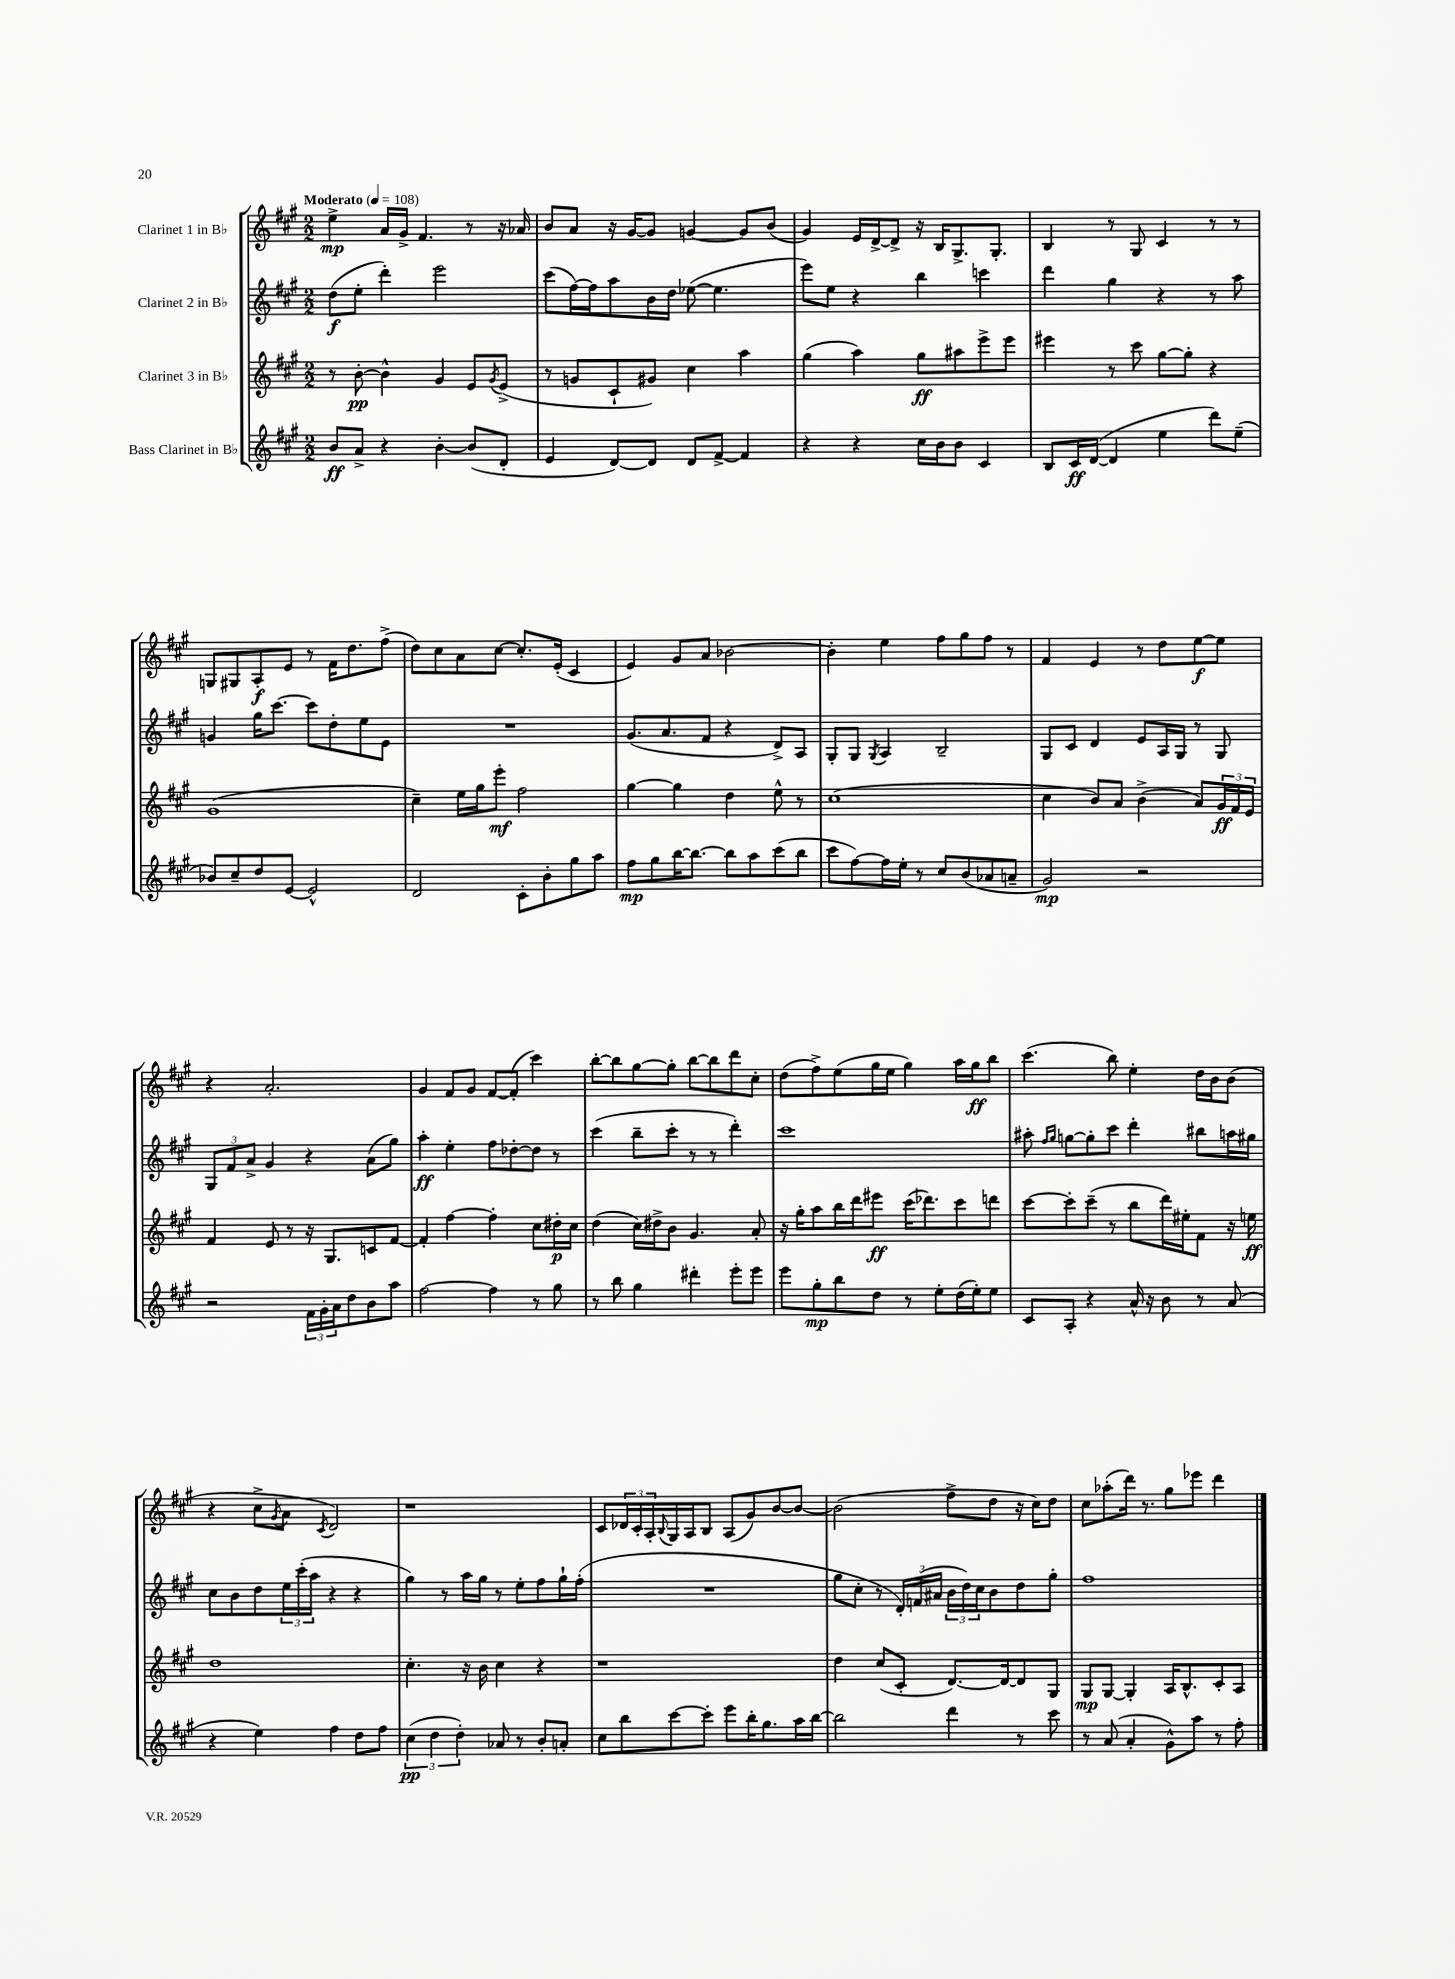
<<
\new StaffGroup <<
\new Staff = "s0" \with { instrumentName = "Clarinet 1 in Bb" } {
    \clef treble \key a \major \numericTimeSignature \time 2/2 \tempo "Moderato" 4 = 108
    e''4->\mp a'16 gis'16-> fis'4. r8 r16 aes'16 |
    b'8 a'8 r16 gis'16~ gis'8 g'4~ g'8 b'8( |
    gis'4) e'16 d'16~-> d'8-> r16 b16 gis8.-> gis8.-. |
    b4 r8 gis8 cis'4 r8 r8 |
    g8 gis8 a8-.\f e'8 r8 fis'16 d''8. fis''8->( |
    d''8) cis''8 a'8 cis''8~ cis''8.-. e'16-.( cis'4 |
    e'4) gis'8 a'8 bes'2~ |
    bes'4-. e''4 fis''8 gis''8 fis''8 r8 |
    fis'4 e'4 r8 d''8 e''8~\f e''8 |
    r4 a'2.-. |
    gis'4 fis'8 gis'8 fis'8~ fis'8-.( cis'''4) |
    b''8~-. b''8 gis''8~ gis''8-. b''8~ b''8 d'''8 cis''8-. |
    d''8( fis''8->) e''8( gis''16 e''16 gis''4) a''16 gis''16\ff b''8 |
    cis'''4.( b''8) e''4-. d''16 b'16 b'8( |
    r4 cis''8-> \acciaccatura { gis'8 } a'8 \acciaccatura { cis'8 } d'2) |
    r1 |
    cis'8 \tuplet 3/2 { des'16 cis'16-. a16-. } \appoggiatura { b8 } gis16 a16 b8 a8( gis'8) b'8~ b'8~ |
    b'2( fis''8-> d''8 r16 cis''16) d''8 |
    cis''8 aes''8-.( d'''16) r8. gis''8 ees'''8 d'''4 \bar "|." |
}
\new Staff = "s1" \with { instrumentName = "Clarinet 2 in Bb" } {
    \clef treble \key a \major \numericTimeSignature \time 2/2
    d''8\f( e''8-. d'''4-.) e'''2 |
    cis'''8( fis''16~) fis''16 a''8 b'16 d''16 ees''8~( ees''4. |
    e'''8) e''8 r4 b''4 c'''4 |
    d'''4 gis''4 r4 r8 a''8 |
    g'4 gis''16 cis'''8.~ cis'''8 d''8-. e''8 e'8 |
    R1 |
    gis'8.( a'8. fis'8 r4 d'8->) a8 |
    gis8-. gis8 \acciaccatura { gis8 } a4 b2-- |
    gis8 cis'8 d'4 e'8 a16 gis16 r8 gis8 |
    \tuplet 3/2 { gis8 fis'8 a'8-> } gis'4 r4 a'8( gis''8) |
    a''4-.\ff e''4-. fis''8 des''8~-. des''8 r8 |
    cis'''4( b''8-- cis'''8-. r8 r8 d'''4-.) |
    cis'''1 |
    ais''8-. \grace { fis''16 gis''16 } g''8~ g''8-. cis'''8 d'''4-. bis''8 a''16 gis''16 |
    cis''8 b'8 d''8 \tuplet 3/2 { e''16 cis'''16-.( a''16 } r4 r4 |
    gis''4) r8 a''16 gis''16 r8 e''8-. fis''8 gis''16-! fis''16-.( |
    R1 |
    gis''8 cis''8-. r8 \tuplet 3/2 { d'16-.) f'16( ais'16 } \tuplet 3/2 { b'16 d''16) cis''16 } b'8 d''8 gis''8-. |
    fis''1 \bar "|." |
}
\new Staff = "s2" \with { instrumentName = "Clarinet 3 in Bb" } {
    \clef treble \key a \major \numericTimeSignature \time 2/2
    r8 b'8~-.\pp b'4-^ gis'4 e'8 \acciaccatura { gis'8 } e'8->( |
    r8 g'8 cis'8-! gis'8) cis''4 a''4 |
    gis''4( a''4) gis''8\ff ais''8 e'''8-> e'''8 |
    eis'''4 r8 cis'''8 gis''8~ gis''8-. r4 |
    gis'1( |
    cis''4--) e''16 gis''16 e'''8-.\mf fis''2 |
    gis''4~ gis''4 d''4 e''8-^ r8 |
    cis''1( |
    cis''4 b'8) a'8 b'4->( a'8) \tuplet 3/2 { gis'16\ff fis'16 e'16 } |
    fis'4 e'8 r8 r16 gis8. c'8 fis'8~ |
    fis'4-. fis''4~ fis''4-. cis''8 dis''16-.\p cis''16 |
    d''4( cis''16) dis''16-> b'8 gis'4. a'8-. |
    r16 gis''16-. a''8 b''16 d'''16 eis'''8\ff cis'''16( des'''8.) cis'''8 d'''8 |
    cis'''8~ cis'''8-. cis'''8--( r8 b''8 d'''16) eis''16-. fis'8 r16 e''16\ff |
    d''1 |
    cis''4.-. r16 b'16 cis''4 r4 |
    r1 |
    d''4 cis''8( cis'8-. d'8.~) d'16~ d'8 gis8 |
    gis8\mp gis8~ gis4-. a16 b8.-^ cis'8-. a8 \bar "|." |
}
\new Staff = "s3" \with { instrumentName = "Bass Clarinet in Bb" } {
    \clef treble \key a \major \numericTimeSignature \time 2/2
    b'8\ff a'8-> r4 b'4~-. b'8( d'8-. |
    e'4 d'8~) d'8 d'8 fis'8~-> fis'4 |
    r4 r4 cis''16 b'16 b'8 cis'4 |
    b8 cis'16\ff d'16~( d'4 e''4 d'''8) e''8--( |
    bes'8) cis''8-- d''8 e'8~ e'2-^ |
    d'2 cis'8-. b'8-. gis''8 a''8 |
    fis''8\mp gis''8 b''16~ b''8.~ b''8 a''8 cis'''8( b''8 |
    cis'''8 fis''8~) fis''16 e''16-. r8 cis''8 b'8( aes'8 a'8-- |
    gis'2\mp) r2 |
    r2 \tuplet 3/2 { fis'16 gis'16-. a'16 } d''8 b'8 a''8 |
    fis''2~ fis''4 r8 gis''8 |
    r8 b''8 gis''4 dis'''4-. e'''8-. e'''8 |
    e'''8 gis''8-.\mp b''8 d''8 r8 e''8-. d''16( e''16-.) e''8 |
    cis'8 a8-. r4 a'16-^ r16 b'8 r8 a'8( |
    r4 e''4) fis''4 d''8 fis''8 |
    \tuplet 3/2 { cis''4\pp( d''4 d''4-.) } aes'8 r8 b'8-. a'8-. |
    cis''8 b''8 cis'''8~ cis'''8-. e'''8 b''16-. gis''8. a''16 b''16~ |
    b''2 d'''4 r8 cis'''8 |
    r8 a'8( a'4-. gis'8-^) a''8 r8 fis''8-. \bar "|." |
}
>>
>>
\layout { \context { \Score \remove "Bar_number_engraver" } }
